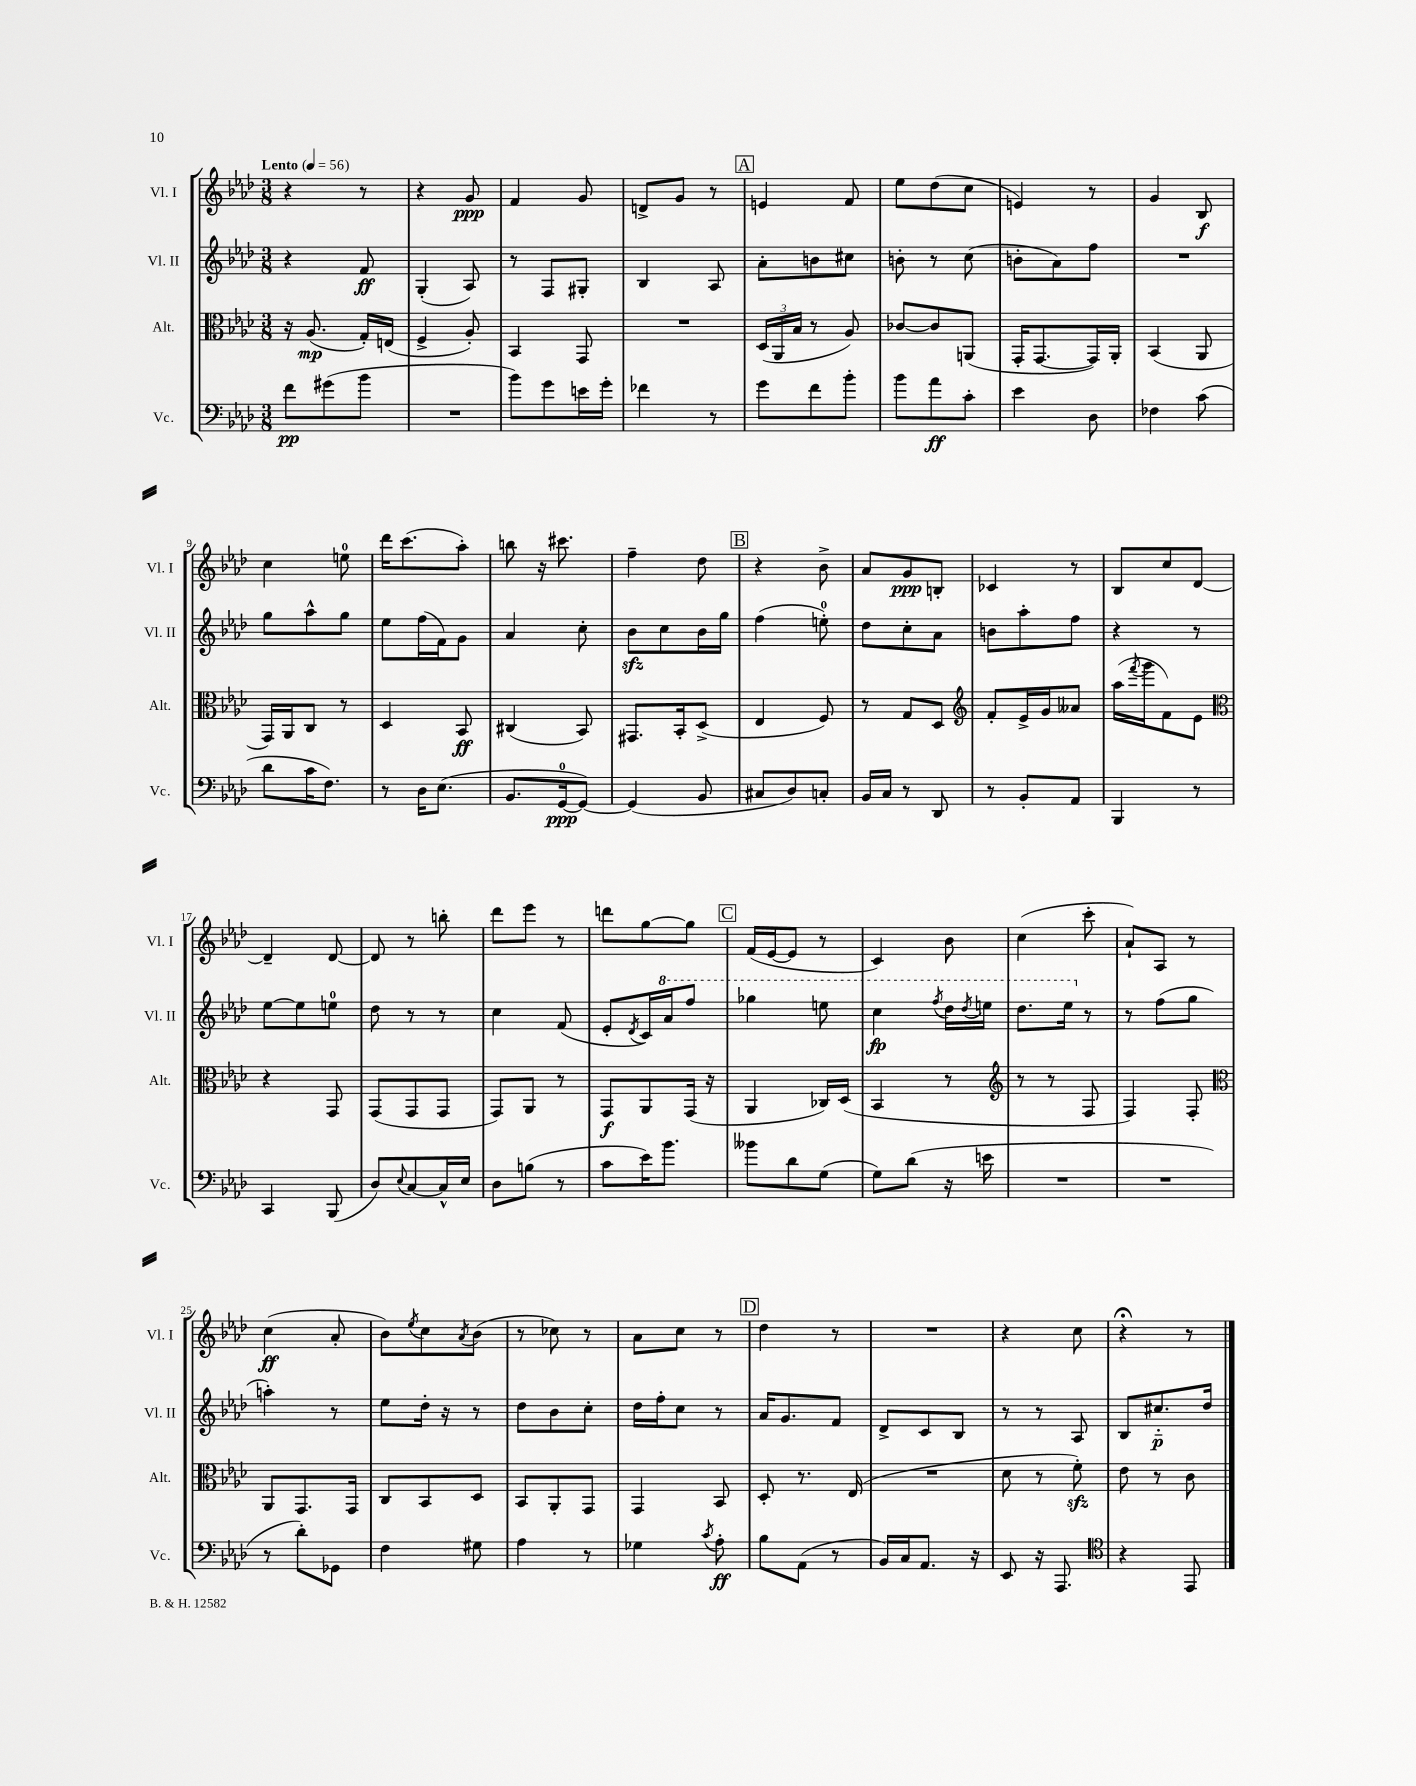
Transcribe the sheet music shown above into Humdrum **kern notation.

**kern	**dynam	**kern	**dynam	**kern	**dynam	**kern	**dynam
*part4	*part4	*part3	*part3	*part2	*part2	*part1	*part1
*staff4	*staff4	*staff3	*staff3	*staff2	*staff2	*staff1	*staff1
*I"Vc.	*	*I"Alt.	*	*I"Vl. II	*	*I"Vl. I	*
*I'Vc.	*	*I'Alt.	*	*I'Vl. II	*	*I'Vl. I	*
*clefF4	*	*clefC3	*	*clefG2	*	*clefG2	*
*k[b-e-a-d-]	*	*k[b-e-a-d-]	*	*k[b-e-a-d-]	*	*k[b-e-a-d-]	*
*M3/8	*	*M3/8	*	*M3/8	*	*M3/8	*
*MM56	*	*MM56	*	*MM56	*	*MM56	*
=1	=1	=1	=1	=1	=1	=1	=1
!	!	!	!	!	!	!LO:TX:a:B:t=Lento	!
8f\L	pp	16r	.	4r	.	4r	.
.	.	(8.A-/	mp	.	.	.	.
(8g#X\	.	.	.	.	.	.	.
8b-\J	.	16G'/LL)	.	8f/	ff	8r	.
.	.	(16En/JJ	.	.	.	.	.
=2	=2	=2	=2	=2	=2	=2	=2
4.r	.	4F^/	.	(4G'/	.	4r	.
.	.	8A-'/)	.	8A-/)	.	8g/	ppp
=3	=3	=3	=3	=3	=3	=3	=3
8b-\L)	.	4BB-/	.	8r	.	4f/	.
8g\	.	.	.	8F/L	.	.	.
16en\L	.	8GG/	.	8G#X'/J	.	8g/	.
16g'\JJ	.	.	.	.	.	.	.
=4	=4	=4	=4	=4	=4	=4	=4
4f-X\	.	4.r	.	4B-/	.	8dn^/L	.
.	.	.	.	.	.	8g/J	.
8r	.	.	.	8A-/	.	8r	.
!!LO:REH:place=s1:t=A
=5	=5	=5	=5	=5	=5	=5	=5
8g\L	.	(24D-/LL	.	8a-'\L	.	4en/	.
.	.	24AA-/	.	.	.	.	.
.	.	24B-/JJ	.	.	.	.	.
8f\	.	8r	.	8bn\	.	.	.
8b-'\J	.	8A-/)	.	8cc#X\J	.	8f/	.
=6	=6	=6	=6	=6	=6	=6	=6
8b-\L	.	[8c-X/L	.	8bn'\	.	8ee-\L	.
8a-\	ff	8c-/]	.	8r	.	(8dd-\	.
8c'\J	.	(8AAn/J	.	(8cc\	.	8cc\J	.
=7	=7	=7	=7	=7	=7	=7	=7
4e-\	.	16GG'/KL	.	8bn'\L	.	4en/)	.
.	.	[8.GG/	.	.	.	.	.
.	.	.	.	8a-\)	.	.	.
8D-\	.	16GG/L])	.	8ff\J	.	8r	.
.	.	16AA-'/JJ	.	.	.	.	.
=8	=8	=8	=8	=8	=8	=8	=8
4F-X\	.	(4BB-/	.	4.r	.	4g/	.
(8c\	.	8AA-/	.	.	.	8B-/	f
!!LO:LB:g=z
=9	=9	=9	=9	=9	=9	=9	=9
8d-\L	.	16GG/LL)	.	8gg\L	.	4cc\	.
.	.	16AA-/J	.	.	.	.	.
16c\K	.	8C/J	.	8aa-^^\	.	.	.
8.F\J)	.	.	.	.	.	.	.
.	.	8r	.	8gg\J	.	8een\	.
=10	=10	=10	=10	=10	=10	=10	=10
8r	.	4D-/	.	8ee-\L	.	16ddd-\KL	.
.	.	.	.	.	.	(8.ccc\	.
16D-\KL	.	.	.	(16ff\L	.	.	.
(8.E-\J	.	.	.	16f\J)	.	.	.
.	.	8BB-/	ff	8g\J	.	8aa-'\J)	.
=11	=11	=11	=11	=11	=11	=11	=11
8.BB-/L	.	(4C#X/	.	4a-/	.	8bbn\	.
.	.	.	.	.	.	16r	.
[16GG/k	ppp	.	.	.	.	8.ccc#X\	.
8GG/J_)	.	8BB-/)	.	8cc'\	.	.	.
=12	=12	=12	=12	=12	=12	=12	=12
(4GG/]	.	8.GG#X/L	.	8b-zz\L	.	4ff~\	.
.	.	.	.	8cc\	.	.	.
.	.	16BB-'/k	.	.	.	.	.
8BB-/	.	(8D-^/J	.	16b-\L	.	8dd-\	.
.	.	.	.	16gg\JJ	.	.	.
!!LO:REH:place=s1:t=B
=13	=13	=13	=13	=13	=13	=13	=13
8C#X/L	.	4E-/	.	(4ff\	.	4r	.
8D-/)	.	.	.	.	.	.	.
8Cn'/J	.	8F/)	.	8een'\)	.	8b-^\	.
=14	=14	=14	=14	=14	=14	=14	=14
16BB-/LL	.	8r	.	8dd-\L	.	8a-/L	.
16C/JJ	.	.	.	.	.	.	.
8r	.	8G/L	.	8cc'\	.	8g/	ppp
8DD-/	.	8D-/J	.	8a-\J	.	8Bn'/J	.
=15	=15	=15	=15	=15	=15	=15	=15
*	*	*clefG2	*	*	*	*	*
8r	.	8f'/L	.	8bn\L	.	4c-X/	.
8BB-'/L	.	16e-^/L	.	8aa-'\	.	.	.
.	.	16g/J	.	.	.	.	.
8AA-/J	.	8a--X/J	.	8ff\J	.	8r	.
=16	=16	=16	=16	=16	=16	=16	=16
4BBB-/	.	(16aa-\LL	.	4r	.	8B-/L	.
.	.	8qfff/	.	.	.	.	.
.	.	16ggg\J	.	.	.	.	.
.	.	8f\)	.	.	.	8cc/	.
8r	.	8e-\J	.	8r	.	[8d-/J	.
!!LO:LB:g=z
=17	=17	=17	=17	=17	=17	=17	=17
*	*	*clefC3	*	*	*	*	*
4CC/	.	4r	.	[8ee-\L	.	4d-~/]	.
.	.	.	.	8ee-\]	.	.	.
(8BBB-/	.	8GG/	.	8een\J	.	[8d-/	.
=18	=18	=18	=18	=18	=18	=18	=18
8D-/L)	.	(8GG/L	.	8dd-\	.	8d-/]	.
8qqE-/	.	.	.	.	.	.	.
[8C/	.	8GG/	.	8r	.	8r	.
16C^^/L]	.	8GG/J	.	8r	.	8bbn'\	.
16E-/JJ	.	.	.	.	.	.	.
=19	=19	=19	=19	=19	=19	=19	=19
8D-\L	.	8GG/L)	.	4cc\	.	8ddd-\L	.
(8Bn\J	.	8AA-/J	.	.	.	8eee-\J	.
8r	.	8r	.	(8f/	.	8r	.
=20	=20	=20	=20	=20	=20	=20	=20
8c\L	.	8GG/L	f	8e-'/L	.	8dddn\L	.
.	.	.	.	8qd-/	.	.	.
16e-\K)	.	8AA-/	.	16c/L)	.	[8gg\	.
*	*	*	*	*8va	*	*	*
8.b-\J	.	.	.	16aa-/J	.	.	.
.	.	(16GG/Jk	.	8fff/J	.	8gg\J]	.
.	.	16r	.	.	.	.	.
!!LO:REH:place=s1:t=C
=21	=21	=21	=21	=21	=21	=21	=21
8b--X\L	.	4AA-/	.	4ggg-X\	.	(16f/LL	.
.	.	.	.	.	.	[16e-/J	.
8d-\	.	.	.	.	.	8e-/J]	.
(8G\J	.	16C-X/LL)	.	8eeen\	.	8r	.
.	.	(16D-/JJ	.	.	.	.	.
=22	=22	=22	=22	=22	=22	=22	=22
8G\L)	.	4BB-/	.	4ccc\	fp	4c/)	.
(8d-\J	.	.	.	.	.	.	.
.	.	.	.	8qfff/	.	.	.
16r	.	8r	.	16ddd-\LL	.	8b-\	.
.	.	.	.	8qddd-/	.	.	.
16en\	.	.	.	16eeen\JJ	.	.	.
=23	=23	=23	=23	=23	=23	=23	=23
*	*	*clefG2	*	*	*	*	*
4.r	.	8r	.	8.ddd-\L	.	(4cc\	.
.	.	8r	.	.	.	.	.
.	.	.	.	16eee-\Jk	.	.	.
*	*	*	*	*X8va	*	*	*
.	.	8F/	.	8r	.	8ccc'\	.
=24	=24	=24	=24	=24	=24	=24	=24
4.r	.	4F/)	.	8r	.	8a-`/L)	.
.	.	.	.	(8ff\L	.	8A-/J	.
.	.	8F'/	.	8gg\J	.	8r	.
!!LO:LB:g=z
=25	=25	=25	=25	=25	=25	=25	=25
*	*	*clefC3	*	*	*	*	*
8r	.	8AA-/L	.	4aan'\)	.	(4cc\	ff
8d-'\L)	.	8.GG/	.	.	.	.	.
8GG-X\J	.	.	.	8r	.	8a-'/	.
.	.	16GG/Jk	.	.	.	.	.
=26	=26	=26	=26	=26	=26	=26	=26
4F\	.	8C/L	.	8ee-\L	.	8b-\L)	.
.	.	.	.	.	.	8qee-/	.
.	.	8BB-/	.	16dd-'\Jk	.	8cc\	.
.	.	.	.	16r	.	.	.
.	.	.	.	.	.	8qa-/	.
8G#X\	.	8D-/J	.	8r	.	(8b-\J	.
=27	=27	=27	=27	=27	=27	=27	=27
4A-\	.	8BB-/L	.	8dd-\L	.	8r	.
.	.	8AA-'/	.	8b-\	.	8cc-X\)	.
8r	.	8GG/J	.	8cc'\J	.	8r	.
=28	=28	=28	=28	=28	=28	=28	=28
4G-X\	.	4GG/	.	16dd-\LL	.	8a-\L	.
.	.	.	.	16ff'\J	.	.	.
.	.	.	.	8cc\J	.	8cc\J	.
8qc/	.	.	.	.	.	.	.
8A-'\	ff	8BB-/	.	8r	.	8r	.
!!LO:REH:place=s1:t=D
=29	=29	=29	=29	=29	=29	=29	=29
8B-\L	.	8D-'/	.	16a-/KL	.	4dd-\	.
.	.	.	.	8.g/	.	.	.
(8AA-\J	.	8.r	.	.	.	.	.
8r	.	.	.	8f/J	.	8r	.
.	.	(16E-/	.	.	.	.	.
=30	=30	=30	=30	=30	=30	=30	=30
16BB-/LL)	.	4.r	.	8d-^/L	.	4.r	.
16C/J	.	.	.	.	.	.	.
8.AA-/J	.	.	.	8c/	.	.	.
.	.	.	.	8B-/J	.	.	.
16r	.	.	.	.	.	.	.
=31	=31	=31	=31	=31	=31	=31	=31
8EE-/	.	8d-\	.	8r	.	4r	.
16r	.	8r	.	8r	.	.	.
8.AAA-/	.	.	.	.	.	.	.
.	.	8fzz'\)	.	8A-/	.	8cc\	.
=32	=32	=32	=32	=32	=32	=32	=32
*clefC4	*	*	*	*	*	*	*
4r	.	8e-\	.	8B-/L	.	4r;<	.
.	.	8r	.	8.cc#X/	p	.	.
8EE-/	.	8c\	.	.	.	8r	.
.	.	.	.	16dd-/Jk	.	.	.
==	==	==	==	==	==	==	==
*-	*-	*-	*-	*-	*-	*-	*-
